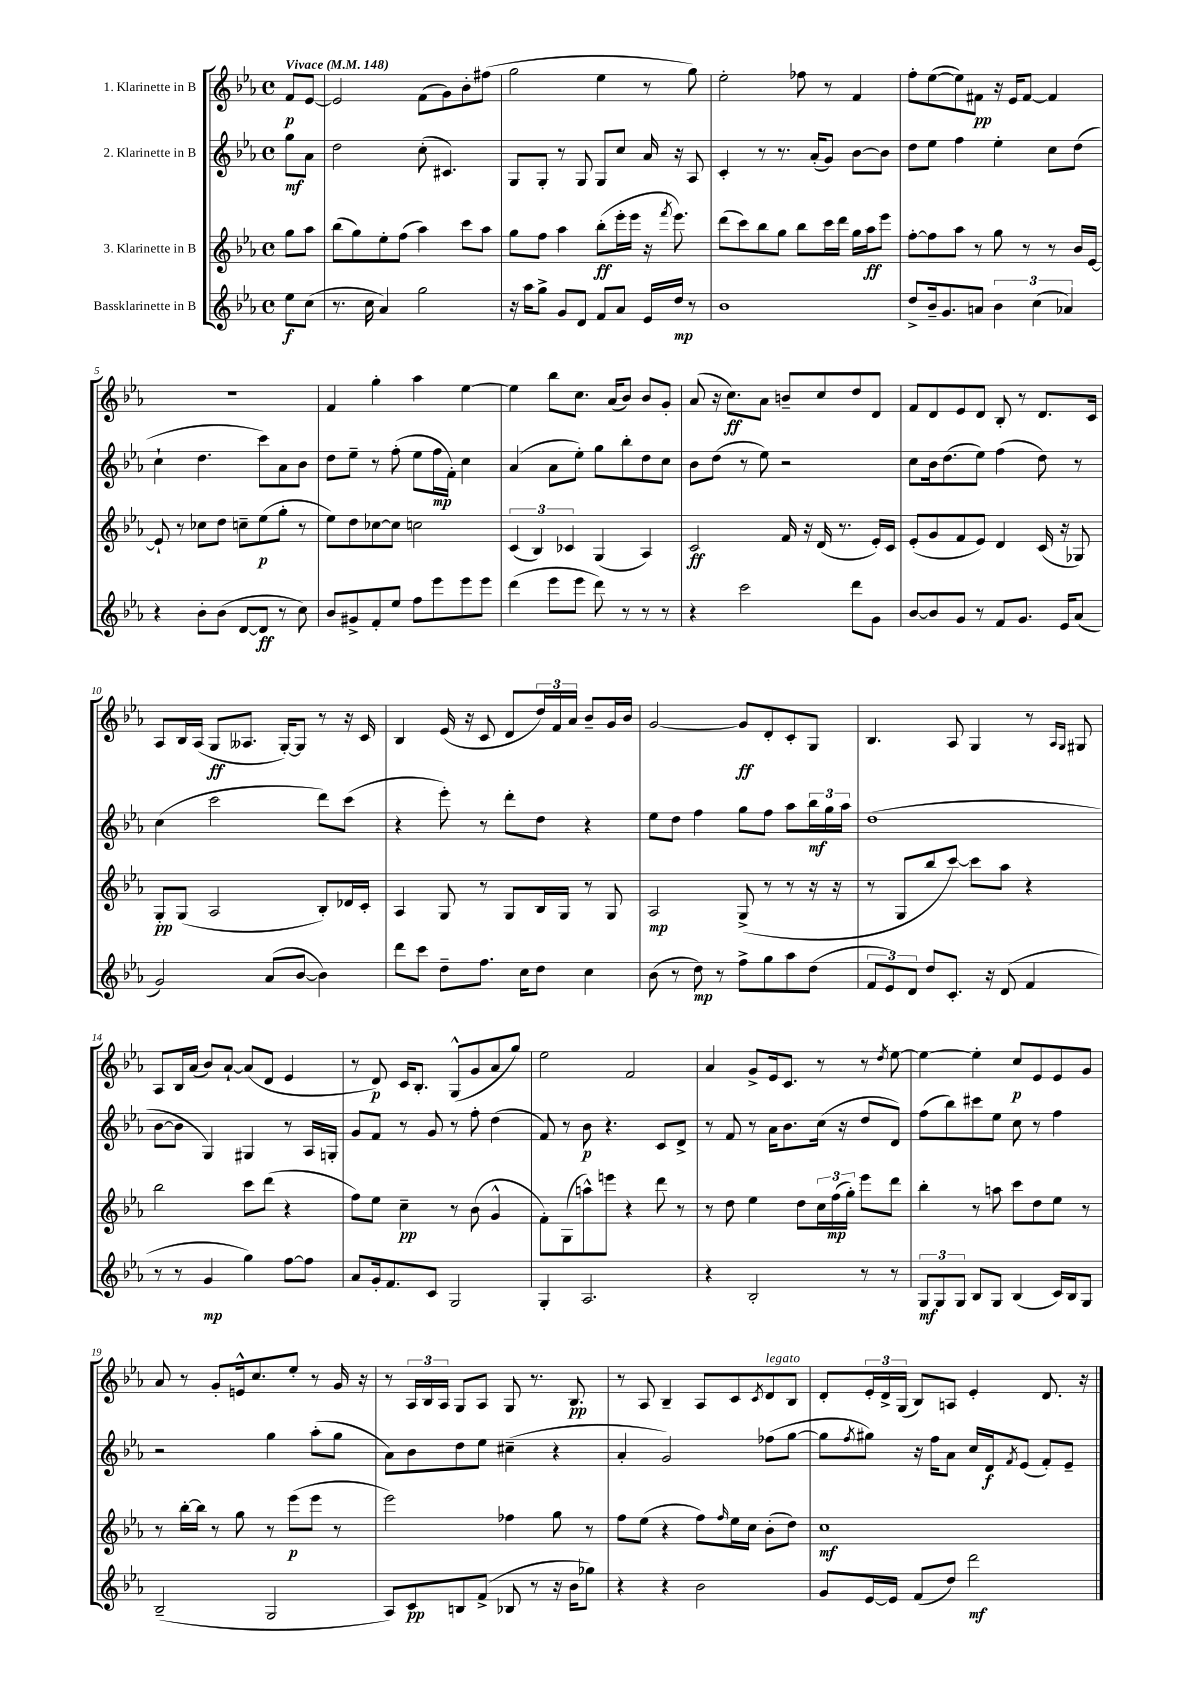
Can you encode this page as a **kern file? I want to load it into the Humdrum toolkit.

**kern	**kern	**kern	**kern
*staff4	*staff3	*staff2	*staff1
*clefG2	*clefG2	*clefG2	*clefG2
*k[b-e-a-]	*k[b-e-a-]	*k[b-e-a-]	*k[b-e-a-]
*M4/4	*M4/4	*M4/4	*M4/4
*met(c)	*met(c)	*met(c)	*met(c)
*MM148	*MM148	*MM148	*MM148
8ee-\L	8gg\L	8gg\L	8f/L
(8cc\J	8aa-\J	8a-\J	[8e-/J
=	=	=	=
8.r	(8bb-\L	2dd\	2e-/]
.	8gg\)	.	.
16cc\	.	.	.
4a-/)	8ee-'\	.	.
.	(8ff\J	.	.
2gg\	4aa-\)	(8cc'\	(8f\L
.	.	4.c#/)	8g\)
.	8ccc\L	.	8b-'\
.	8aa-\J	.	(8ff#\J
=	=	=	=
16r	8gg\L	8G/L	2gg\
16aa-\LK	.	.	.
8gg^\J	8ff\J	8G'/J	.
8g/L	4aa-\	8r	.
8d/J	.	8G/	.
8f/L	(8bb-'\L	8G/L	4ee-\
8a-/J	16eee-'\L	8cc/J	.
.	16eee-\JJ	.	.
16e-/LL	16r	16a-/	8r
.	8qfff/	.	.
16dd/JJ	8.eee-\)	16r	.
8r	.	8A-/	8gg\)
=	=	=	=
1b-	(8ddd\L	4c'/	2ee-'\
.	8ccc\)	.	.
.	8bb-\	8r	.
.	8gg\J	8.r	.
.	8bb-\L	.	8ff-\
.	.	(16a-'/LK	.
.	16ccc\L	8g/J)	8r
.	16ddd\JJ	.	.
.	16gg\LL	[8b-\L	4f/
.	16aa-\J	.	.
.	8eee-\J	8b-\]J	.
=	=	=	=
8dd^/L	[8ff'\L	8dd\L	8ff'\L
16b-~/k	8ff\]	8ee-\J	([8ee-\
8.g/	.	.	.
.	8aa-\J	4ff\	8ee-\])
8a/J	8r	.	8f#\J
6b-\	8gg\	4ee-'\	16r
.	.	.	16e-/LK
.	8r	.	[8f#/J
(6cc\	.	.	.
.	8r	8cc\L	4f#/]
6a-/)	.	.	.
.	16b-/LL	(8dd\J	.
.	[16e-/JJ	.	.
=	=	=	=
4r	8e-`/]	4cc`\	1r
.	8r	.	.
8b-'\L	8cc-\L	4.dd\	.
(8b-\J	8dd\J	.	.
[8d/L	8cc~\L	.	.
8d/]J	(8ee-\	8ccc\L)	.
8r	8gg'\J	8a-\	.
8cc\)	8r	8b-\J	.
=	=	=	=
8b-/L	8ee-\L)	8dd\L	4f/
8g#^/	8dd\	8ee-~\J	.
8f'/	[8cc-\	8r	4gg'\
8ee-/J	8cc-\]J	(8ff'\	.
8ff\L	2cc\	8ee-\L	4aa-\
8eee-\	.	16ff\L	.
.	.	16f'\JJ)	.
8eee-\	.	4cc\	[4ee-\
8eee-\J	.	.	.
=	=	=	=
(4ddd\	(6c/	(4a-/	4ee-\]
.	6B-/)	.	.
8eee-\L	.	8a-\L	8bb-\L
.	6c-/	.	.
8eee-\J	.	8ee-'\J)	8.cc\J
8ddd\)	(4G/	8gg\L	.
.	.	.	(16a-/LK
8r	.	8bb-'\	8b-/J)
8r	4A-/)	8dd\	8b-/L
8r	.	8cc\J	8g'/J
=	=	=	=
4r	2c/	8b-\L	(8a-/
.	.	(8dd\J	16r
.	.	.	8.cc\L)
2ccc\	.	8r	.
.	.	8ee-\)	8a-\J
.	16f/	2r	8b~/L
.	16r	.	.
.	(16d/	.	8cc/
.	8.r	.	.
8ddd\L	.	.	8dd/
8g\J	16e-'/LL)	.	8d/J
.	16c/JJ	.	.
=	=	=	=
[8b-/L	(8e-'/L	8cc\L	8f/L
8b-/]	8g/	16b-\k	8d/
.	.	(8.dd\	.
8g/J	8f/	.	8e-/
8r	8e-/J)	8ee-\J)	8d/J
8f/L	4d/	(4ff\	8B-'/
8.g/J	.	.	8r
.	(16c/	8dd\)	8.d/L
16e-/LK	16r	.	.
(8a-/J	8G-/)	8r	.
.	.	.	16c/Jk
=	=	=	=
2g/)	8G'/L	(4cc\	8A-/L
.	(8G/J	.	16B-/L
.	.	.	(16A-/JJ
.	2A-/	2ccc\	8G/L
.	.	.	8.A--/J
(8a-/L	.	.	.
.	.	.	[16G'/LK)
[8b-/J	.	.	8G/]J
4b-\])	8B-'/L)	8ddd\L)	8r
.	16d-/L	(8ccc\J	16r
.	16c'/JJ	.	16c/
=	=	=	=
8ddd\L	4A-/	4r	4B-/
8ccc\J	.	.	.
8dd~\L	8G/	8eee-'\)	(16e-/
.	.	.	16r
8.ff\J	8r	8r	8c/
.	8G/L	8ddd'\L	8d/L
16cc\LK	.	.	.
8dd\J	16B-/L	8dd\J	24dd/L)
.	.	.	24f/
.	16G/JJ	.	.
.	.	.	24a-/JJ
4cc\	8r	4r	8b-~/L
.	8G/	.	16g/L
.	.	.	16b-/JJ
=	=	=	=
(8b-\	2A-/	8ee-\L	[2g/
8r	.	8dd\J	.
8dd\)	.	4ff\	.
8r	.	.	.
8ff^\L	(8G^/	8gg\L	8g/]L
8gg\	8r	8ff\J	8d'/
8aa-\	8r	8aa-\L	8c'/
(8dd\J	16r	24bb-\L	8G/J
.	.	24gg\	.
.	16r	.	.
.	.	24aa-\JJ	.
=	=	=	=
12f/L	8r	(1dd	4.B-/
12e-/)	.	.	.
.	8G/L	.	.
12d/J	.	.	.
8dd/L	8bb-/	.	.
8.c'/J	[8ccc/J)	.	8A-/
.	8ccc\]L	.	4G/
16r	.	.	.
(8d/	8aa-\J	.	.
4f/	4r	.	8r
.	.	.	16qqA-/LL
.	.	.	16qqG/JJ
.	.	.	8G#/
=	=	=	=
8r	2bb-\	[8b-\L	8A-/L
8r	.	8b-\]J	16B-/L
.	.	.	(16a-/JJ
4g/	.	4G/)	8b-/L)
.	.	.	[8a-`/J
4gg\)	8ccc\L	4G#/	(8a-/]L
.	(8ddd\J	.	8d/J
[8ff\L	4r	8r	4e-/
8ff\]J	.	16A-/LL	.
.	.	16G'/JJ	.
=	=	=	=
8a-/L	8ff\L)	8g/L	8r
16g'/k	8ee-\J	8f/J	8d/)
8.f/	.	.	.
.	4cc~\	8r	16c/LK
.	.	.	8.B-'/J
8c/J	.	8g/	.
2G/	8r	8r	(8G^^/L
.	(8b-\	8ff'\	8g/
.	4g^^/	(4dd\	8a-/
.	.	.	8gg/J)
=	=	=	=
4G'/	8f'\L)	8f/)	2ee-\
.	(8G\	8r	.
2.A-/	8aa^^\)	8b-\	.
.	8eee\J	4.r	.
.	4r	.	2f/
.	8ddd\	8c/L	.
.	8r	8d^/J	.
=	=	=	=
4r	8r	8r	4a-/
.	8dd\	8f/	.
2B-'/	4ee-\	8r	8g^/L
.	.	16a-\LK	16e-/k
.	.	8.b-\	8.c/J
.	8dd\L	.	.
.	24cc\L	(16cc\Jk	8r
.	(24ff\	.	.
.	.	16r	.
.	24gg'\JJ)	.	.
8r	8eee-\L	8dd/L	8r
.	.	.	8qdd/
8r	8ddd\J	8d/J)	[8ee-\
=	=	=	=
12G/L	4bb-'\	(8ff\L	4ee-\_
12G/	.	.	.
.	.	8bb-\)	.
12G/J	.	.	.
8B-/L	8r	8ccc#\	4ee-'\]
8G/J	8aa\	8ee-\J	.
(4B-/	8ccc\L	8cc\	8cc/L
.	8dd\	8r	8e-/
16c/LL)	8ee-\J	4ff\	8e-/
16B-/J	.	.	.
8G/J	8r	.	8g/J
=	=	=	=
(2B-~/	8r	2r	8a-/
.	[16bb-'\LL	.	8r
.	16bb-\]JJ	.	.
.	8r	.	8g'/L
.	8gg\	.	16e^^/k
.	.	.	8.cc/
2G/	8r	4gg\	.
.	(8eee-\L	.	8ee-'/J
.	8eee-\J	(8aa-'\L	8r
.	8r	8gg\J	16g/
.	.	.	16r
=	=	=	=
8A-/L)	2eee-\)	8a-\L)	8r
8c/	.	8b-\	24A-/LL
.	.	.	24B-/
.	.	.	24A-/JJ
8B/	.	8dd\	8G/L
(8f^/J	.	8ee-\J	8A-/J
8B-/	4ff-\	(4cc#~\	8G/
8r	.	.	8.r
16r	8gg\	4r	.
16b-\LK	.	.	8.B-/
8gg-\J)	8r	.	.
=	=	=	=
4r	8ff\L	4a-'/	8r
.	(8ee-\J	.	8A-/
4r	4r	2g/)	4B-~/
2b-\	8ff\L)	.	8A-/L
.	16qqff/	.	.
.	16ee-\L	.	8c/
.	16cc\JJ	.	.
.	.	.	8qc/
.	(8b-'\L	(8ff-\L	8d/
.	8dd\J)	[8gg\J	8B-/J
=	=	=	=
8g/L	1cc	8gg\]L	8d'/L
.	.	8qff/	.
[16e-/L	.	8gg#\J)	24e-'/L
.	.	.	24d^/
16e-/]JJ	.	.	.
.	.	.	(24G/JJ
(8f/L	.	16r	8B-/L)
.	.	16ff\LK	.
8dd/J)	.	8a-\J	8A/J
2ddd\	.	16cc/LL	4e-'/
.	.	16d/J	.
.	.	8qf/	.
.	.	(8e-/J	.
.	.	8f'/L)	8.d/
.	.	8e-~/J	.
.	.	.	16r
==	==	==	==
*-	*-	*-	*-
